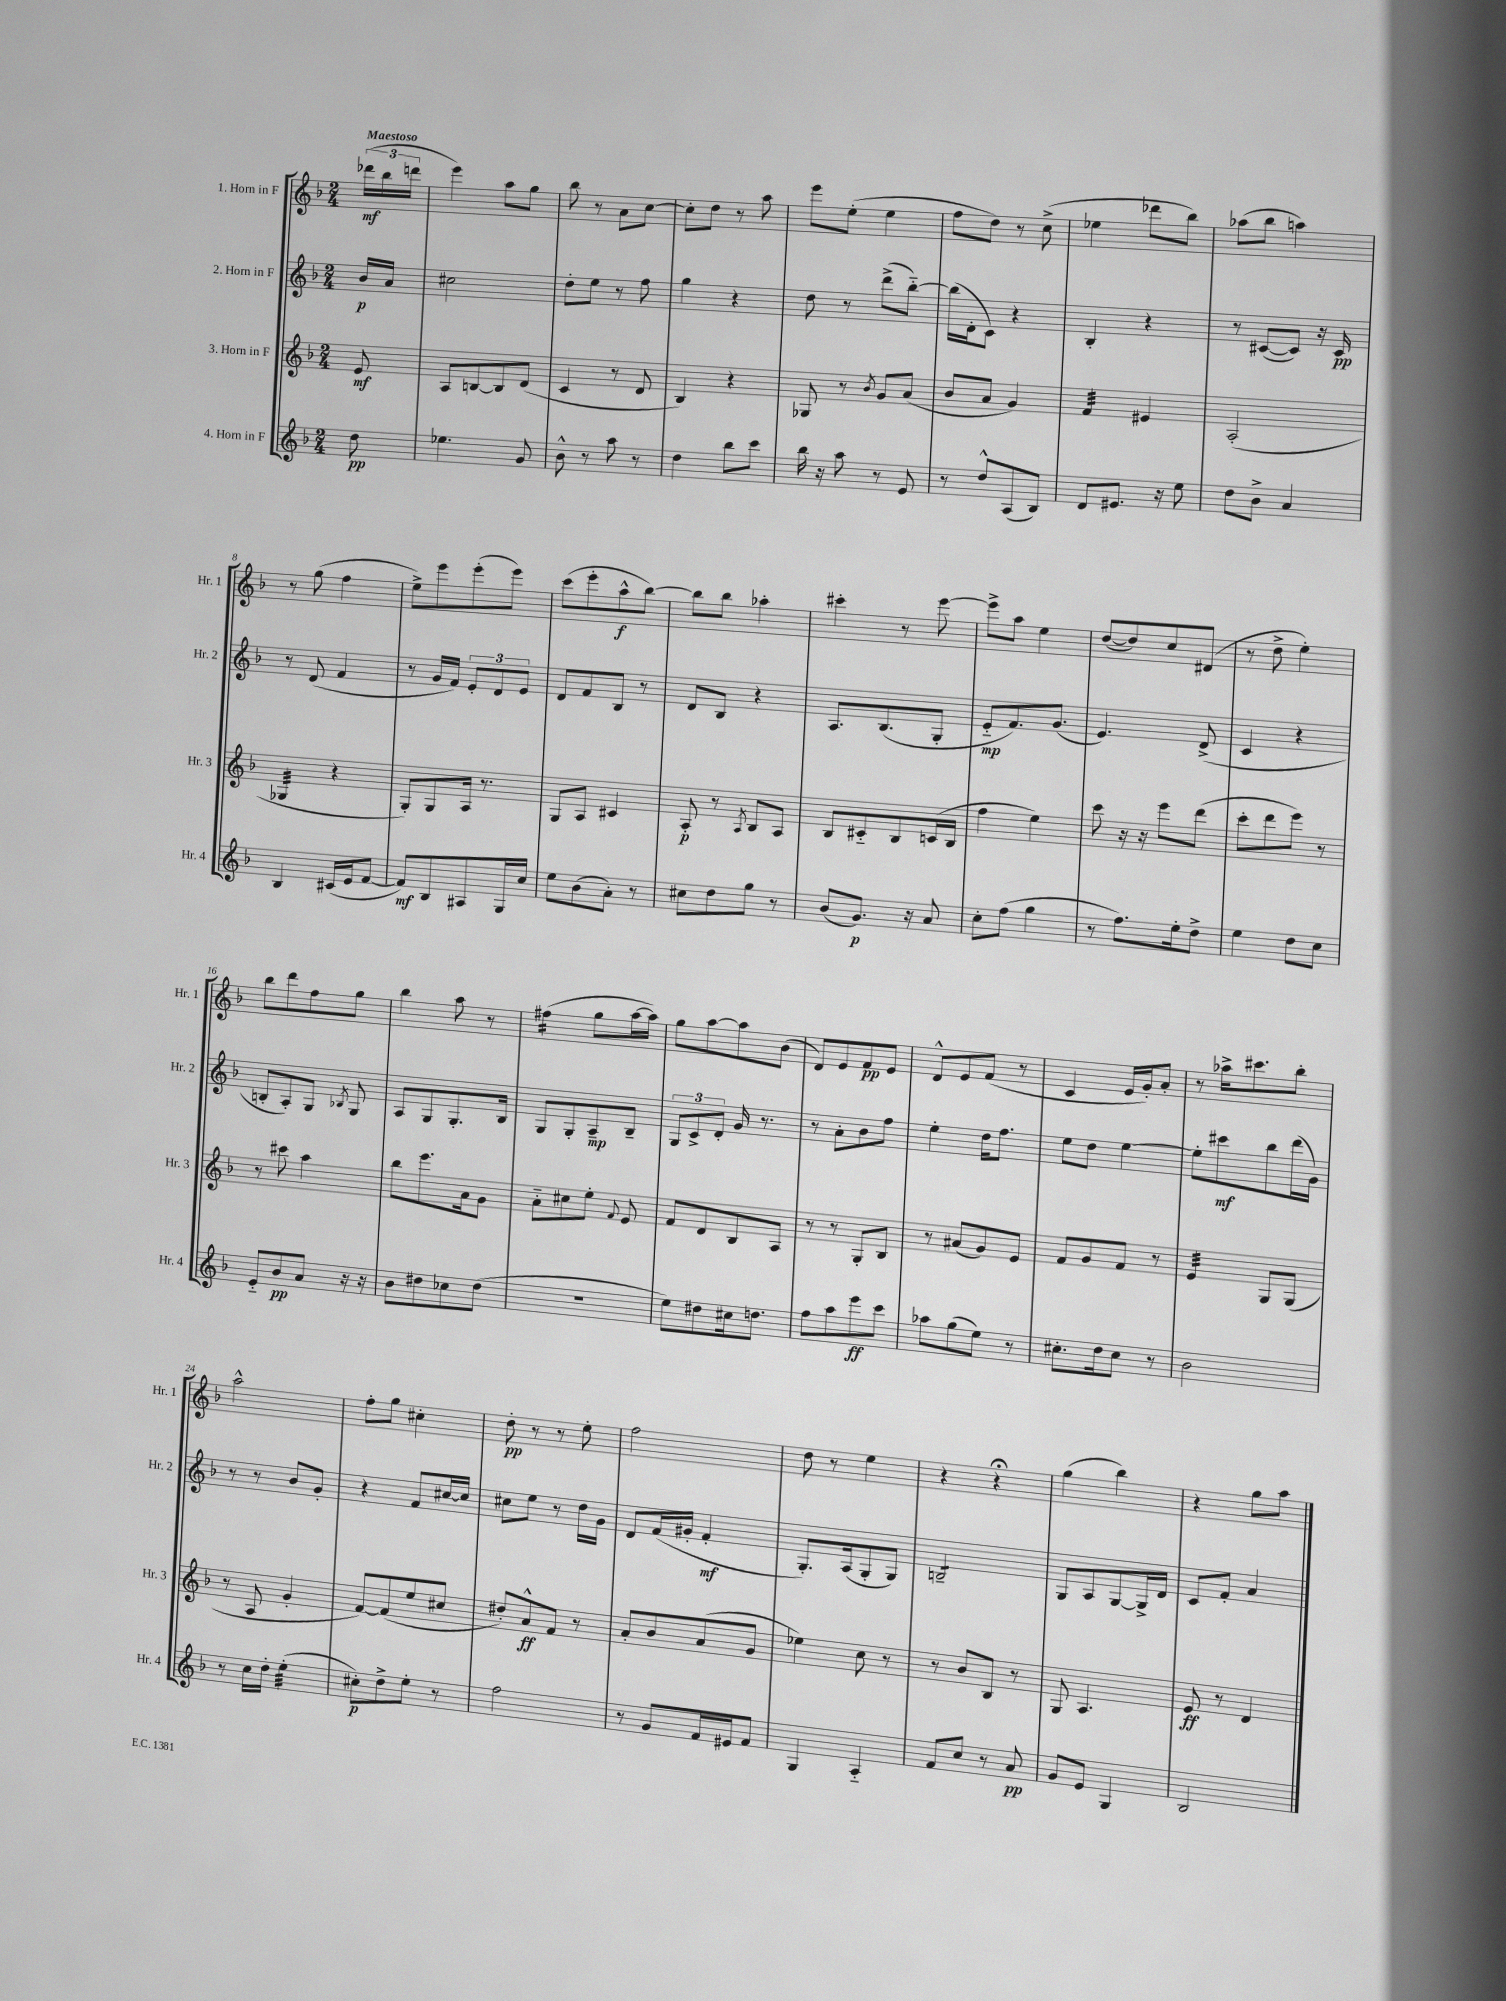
<<
\new StaffGroup <<
\new Staff = "s0" \with { instrumentName = "1. Horn in F" shortInstrumentName = "Hr. 1" } {
    \clef treble \key f \major \numericTimeSignature \time 2/4 \partial 8 \tempo "Maestoso"
    \autoBeamOff \tuplet 3/2 { des'''16[\mf( bes''16 d'''16] } |
    e'''4) a''8[ g''8] |
    bes''8 r8 a'8[ c''8]~ |
    c''8[-. d''8] r8 a''8 |
    e'''8[ e''8]-.( e''4 |
    f''8[ d''8]) r8 c''8->( |
    ees''4 des'''8[ bes''8]) |
    aes''8[( bes''8] a''4) |
    r8 g''8( f''4 |
    e''8[->) e'''8 e'''8-.( e'''8]) |
    c'''8[( e'''8-. a''8-^\f bes''8]~) |
    bes''8[ bes''8] aes''4-. |
    cis'''4-. r8 e'''8~ |
    e'''8[-> a''8] e''4 |
    d''8[~( d''8) c''8 dis'8]( |
    r8 d''8-> e''4-.) |
    bes''8[ d'''8 f''8 g''8] |
    bes''4 a''8 r8 |
    fis''4:16( g''8[ a''16~ a''16]) |
    g''8[ a''8~ a''8 bes'8]( |
    d'8[) e'8 f'8\pp e'8] |
    d'8[-^ e'8 f'8]( r8 |
    c'4 e'16[ g'16-.) a'8]-. |
    r8 aes''16[-> cis'''8. bes''8]-. |
    a''2-^ |
    f''8[-. g''8] cis''4-. |
    d''8-.\pp r8 r8 e''8-. |
    f''2 |
    d''8 r8 e''4 |
    r4 r4\fermata |
    g''4( bes''4) |
    r4 g''8[ a''8] \bar "|." |
}
\new Staff = "s1" \with { instrumentName = "2. Horn in F" shortInstrumentName = "Hr. 2" } {
    \clef treble \key f \major \numericTimeSignature \time 2/4 \partial 8
    \autoBeamOff bes'16[\p a'16] |
    cis''2 |
    d''8[-. e''8] r8 f''8 |
    g''4 r4 |
    d''8 r8 d'''8[->( bes''8]~-_) |
    bes''16[( d'16-. c'8]) r4 |
    bes4-. r4 |
    r8 cis'8[~( cis'8]) r16 cis'16\pp |
    r8 d'8( f'4 |
    r8 g'16[ f'16]) \tuplet 3/2 { e'8[-. d'8 e'8] } |
    d'8[ f'8 bes8] r8 |
    d'8[ bes8] r4 |
    a8.[ bes8.( g8]-. |
    e'8[-_\mp f'8.) g'8.]( |
    e'4.) d'8->( |
    c'4 r4 |
    b8[-. a8-.) g8] \acciaccatura { bes8 } g8 |
    a8[ g8 g8.-. bes16] |
    g8[ g8-. a8--\mp bes8]-- |
    \tuplet 3/2 { g8[ c'8-> d'8]-. } g'16 r8. |
    r8 a'8[-. bes'8 f''8] |
    e''4-. d''16[ f''8.] |
    e''8[ d''8] e''4~ |
    e''8[-. cis'''8\mf bes''8 d'''16( g'16]) |
    r8 r8 bes'8[ g'8]-. |
    r4 f'8[ cis''16~ cis''16] |
    cis''8[ e''8] r8 d''16[ g'16] |
    d'8[ f'16( gis'16]-. f'4-.\mf |
    g8.[-.) a16( g8-. g8]) |
    b2:8-- |
    g8[ a8 g8~ g16-> d'16] |
    c'8[ f'8]-. a'4 \bar "|." |
}
\new Staff = "s2" \with { instrumentName = "3. Horn in F" shortInstrumentName = "Hr. 3" } {
    \clef treble \key f \major \numericTimeSignature \time 2/4 \partial 8
    \autoBeamOff e'8\mf |
    a8[ b8~ b8 d'8]( |
    c'4 r8 d'8 |
    bes4) r4 |
    ges8 r8 \acciaccatura { bes'8 } g'8[ a'8]( |
    bes'8[ a'8] g'4) |
    f'4:32 eis'4 |
    a2-.( |
    ges4:32 r4 |
    g8[-.) g8 a16] r8. |
    g8[ a8] cis'4 |
    a8-.\p r8 \acciaccatura { a8 } bes8[ a8] |
    bes8[ cis'8-_ bes8 c'16( bes16] |
    f''4 e''4) |
    c'''8 r16 r16 e'''8[ d'''8]( |
    c'''8[-. d'''8 e'''8]) r8 |
    r8 cis'''8 a''4 |
    bes''8[ e'''8. a'16 g'8] |
    a'8[-_ cis''8 e''8]-. \appoggiatura { f'8 } e'8 |
    f'8[ d'8 bes8 a8] |
    r8 r8 g8[-. bes8] |
    r8 ais'8[( g'8) e'8] |
    f'8[ g'8 f'8] r8 |
    e'4:32 g8[ g8]( |
    r8 a8 g'4-. |
    f'8[~) f'8( e''8 cis''8] |
    dis''8[-.) a'8-^\ff f'8] r8 |
    a'8[-. bes'8 a'8( g'8] |
    ees''4) c''8 r8 |
    r8 bes'8[ bes8] r8 |
    g8 a4. |
    e'8\ff r8 d'4 \bar "|." |
}
\new Staff = "s3" \with { instrumentName = "4. Horn in F" shortInstrumentName = "Hr. 4" } {
    \clef treble \key f \major \numericTimeSignature \time 2/4 \partial 8
    \autoBeamOff d''8\pp |
    ees''4. g'8 |
    bes'8-^ r8 a''8 r8 |
    d''4 bes''8[ c'''8] |
    bes''16 r16 a''8 r8 e'8 |
    r8 d''8[-^ a8( bes8]) |
    d'8[ eis'8.] r16 e''8 |
    d''8[ bes'8]-> a'4 |
    bes4 cis'16[( e'16 f'8]~ |
    f'8[\mf) bes8 ais8 g16 c''16] |
    e''8[ bes'8( a'8]-.) r8 |
    cis''8[ d''8 g''8] r8 |
    bes'8[( g'8.]\p) r16 a'8 |
    c''8[-. f''8]( g''4 |
    r8 f''8.[) e''16-. d''8]-> |
    e''4 d''8[ c''8] |
    e'8[-_ bes'8\pp a'8] r16 r16 |
    bes'8[ dis''8 ces''8 dis''8]( |
    r2 |
    e''8[) dis''8 cis''16 d''8.] |
    f''8[ a''8 e'''8\ff c'''8] |
    aes''8[ g''8( e''8]) r8 |
    cis''8.[-. d''16 cis''8] r8 |
    bes'2 |
    r8 c''16[ d''16]-. e''4:32-.( |
    cis''8[-.\p) d''8-> e''8]-. r8 |
    f''2 |
    r8 g'8[ f'16 eis'16 f'8] |
    g4 a4-_ |
    f'8[ c''8] r8 a'8\pp |
    g'8[ e'8] g4 |
    bes2 \bar "|." |
}
>>
>>
